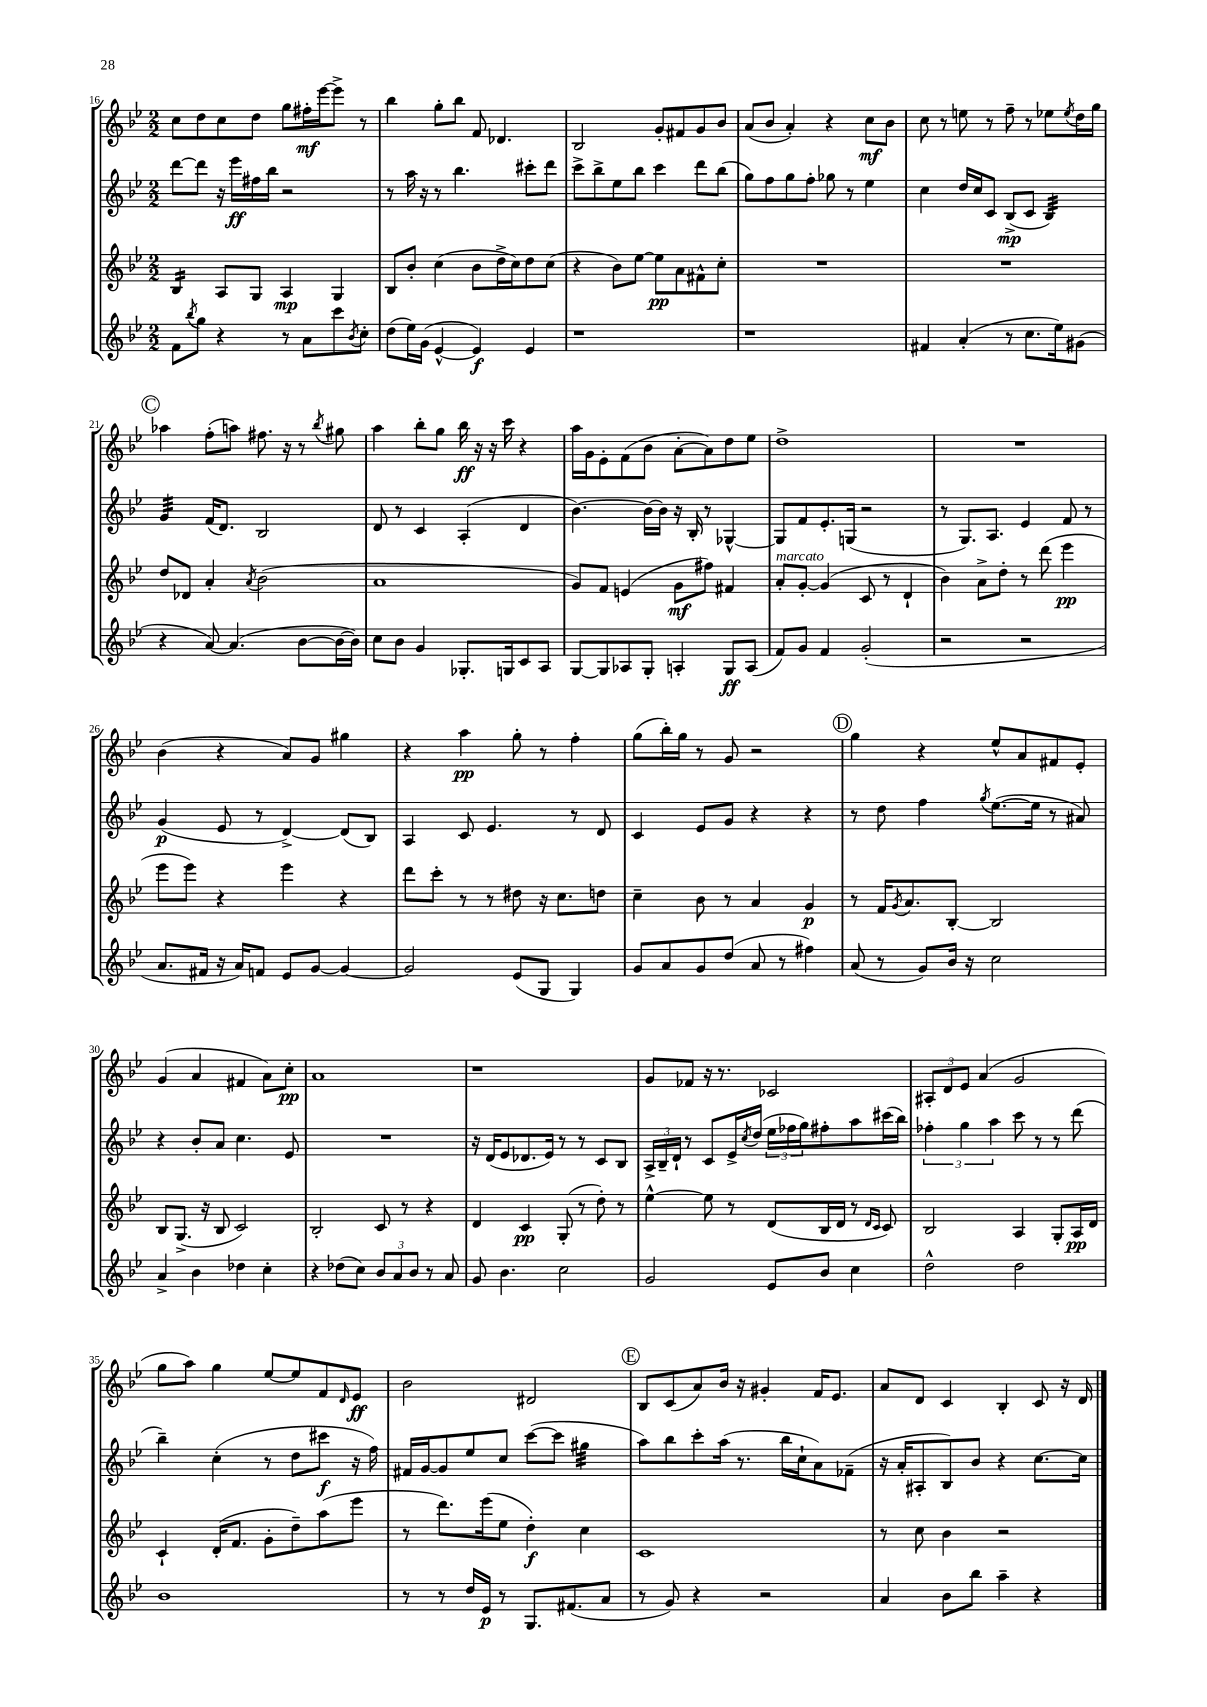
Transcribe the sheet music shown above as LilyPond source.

<<
\new StaffGroup <<
\new Staff = "s0" {
    \clef treble \key bes \major \numericTimeSignature \time 2/2
    c''8 d''8 c''8 d''8 g''8 fis''16-.\mf ees'''16~ ees'''8-> r8 |
    bes''4 g''8-. bes''8 f'8 des'4. |
    bes2 g'8-. fis'8 g'8 bes'8 |
    a'8( bes'8 a'4-.) r4 c''8\mf bes'8 |
    c''8 r8 e''8 r8 f''8-- r8 ees''8 \acciaccatura { ees''8 } d''16 g''16 |
    \mark \markup { \circle "C" } aes''4 f''8-.( a''8) fis''8. r16 r8 \acciaccatura { bes''8 } gis''8 |
    a''4 bes''8-. g''8 bes''16\ff r16 r16 c'''16 r4 |
    a''16 g'16 ees'8-. f'8( bes'8 a'8~-. a'8) d''8 ees''8 |
    d''1-> |
    R1 |
    bes'4( r4 a'8) g'8 gis''4 |
    r4 a''4\pp g''8-. r8 f''4-. |
    g''8( bes''16-.) g''16 r8 g'8 r2 |
    \mark \markup { \circle "D" } g''4 r4 ees''8-^ a'8 fis'8 ees'8-. |
    g'4( a'4 fis'4 a'8) c''8-.\pp |
    a'1 |
    r1 |
    g'8 fes'8 r16 r8. ces'2 |
    \tuplet 3/2 { ais8-. d'8 ees'8 } a'4( g'2 |
    g''8 a''8) g''4 ees''8~ ees''8 f'8 \grace { d'16 } ees'8\ff |
    bes'2 dis'2 |
    \mark \markup { \circle "E" } bes8 c'8( a'8) bes'16 r16 gis'4-. f'16 ees'8. |
    a'8 d'8 c'4 bes4-. c'8 r16 d'16 \bar "|." |
}
\new Staff = "s1" {
    \clef treble \key bes \major \numericTimeSignature \time 2/2
    d'''8~ d'''8 r16 ees'''16\ff fis''16 bes''16 r2 |
    r8 a''16 r16 r8 bes''4. cis'''8-. d'''8 |
    c'''8-> bes''8-> ees''8 bes''8 c'''4 d'''8 bes''8( |
    g''8) f''8 g''8 f''8-. ges''8 r8 ees''4 |
    c''4 d''16 c''16 c'8 bes8->\mp( c'8 bes4:32) |
    \mark \markup { \circle "C" } g'4:32 f'16( d'8.) bes2 |
    d'8 r8 c'4 a4-.( d'4 |
    bes'4.~) bes'16~ bes'16 r16 bes16-. r8 ges4~-^ |
    ges8 f'8 ees'8.-. g16( r2 |
    r8 g8.) a8. ees'4 f'8 r8 |
    g'4\p( ees'8 r8 d'4~->) d'8( bes8) |
    a4 c'8 ees'4. r8 d'8 |
    c'4 ees'8 g'8 r4 r4 |
    \mark \markup { \circle "D" } r8 d''8 f''4 \acciaccatura { g''8 } ees''8.~( ees''16 r8 ais'8) |
    r4 bes'8-. a'8 c''4. ees'8 |
    R1 |
    r16 d'16( ees'8 des'8. ees'16) r8 r8 c'8 bes8 |
    \tuplet 3/2 { a16-> bes16-- d'16-! } r8 c'8 ees'16-> \acciaccatura { c''8 } d''16( \tuplet 3/2 { ees''16 fes''16 g''16) } fis''8-. a''8 cis'''16( bes''16) |
    \tuplet 3/2 { fes''4-. g''4 a''4 } c'''8 r8 r8 d'''8( |
    bes''4--) c''4-.( r8 d''8 cis'''8\f r16 f''16) |
    fis'16 g'16~ g'8 ees''8 c''8 c'''8~( c'''8 gis''4:32 |
    \mark \markup { \circle "E" } a''8) bes''8 c'''8-. a''16( r8. bes''16 c''16-! a'8) fes'8--( |
    r16 a'16-. ais8-. bes8) bes'8 r4 c''8.~ c''16 \bar "|." |
}
\new Staff = "s2" {
    \clef treble \key bes \major \numericTimeSignature \time 2/2
    bes4:16 a8 g8 a4\mp g4 |
    bes8 bes'8-. c''4( bes'8 d''16-> c''16) d''8 c''8( |
    r4 bes'8) ees''8~ ees''8\pp a'8 fis'8-^ c''8-. |
    R1 |
    R1 |
    \mark \markup { \circle "C" } d''8 des'8 a'4-. \acciaccatura { a'8 } bes'2( |
    a'1 |
    g'8) f'8 e'4( g'8\mf fis''8) fis'4 |
    a'8-.^\markup { \italic "marcato" } g'8~-. g'4( c'8 r8 d'4-! |
    bes'4) a'8-> d''8-. r8 d'''8( ees'''4\pp |
    ees'''8 ees'''8) r4 ees'''4 r4 |
    d'''8 c'''8-. r8 r8 dis''8 r16 c''8. d''8 |
    c''4-- bes'8 r8 a'4 g'4\p |
    \mark \markup { \circle "D" } r8 f'16 \acciaccatura { g'8 } a'8. bes8~-. bes2 |
    bes8 g8.->( r16 bes8 c'2) |
    bes2-. c'8 r8 r4 |
    d'4 c'4\pp g8-.( r8 d''8-.) r8 |
    ees''4~-^ ees''8 r8 d'8( bes16 d'16 r8 \grace { d'16 c'16 } c'8) |
    bes2 a4 g8-. a16\pp d'16 |
    c'4-! d'16-.( f'8. g'8-. d''8--) a''8( ees'''8 |
    r8 d'''8.) ees'''16( ees''8 d''4-.\f) c''4 |
    \mark \markup { \circle "E" } c'1 |
    r8 c''8 bes'4 r2 \bar "|." |
}
\new Staff = "s3" {
    \clef treble \key bes \major \numericTimeSignature \time 2/2
    f'8 \acciaccatura { bes''8 } g''8 r4 r8 a'8 c'''8 \acciaccatura { bes'8 } c''8-. |
    d''8( ees''16) g'16( ees'4~-^ ees'4\f) ees'4 |
    r1 |
    r1 |
    fis'4 a'4-.( r8 c''8. ees''16) gis'8( |
    \mark \markup { \circle "C" } r4 a'8~) a'4.( bes'8~ bes'16~ bes'16) |
    c''8 bes'8 g'4 ges8.-. g16 c'8 a8 |
    g8~ g8 aes8 g8-. a4-. g8\ff a8( |
    f'8) g'8 f'4 g'2-.( |
    r2 r2 |
    a'8. fis'16 r16 a'16) f'8 ees'8 g'8~ g'4~ |
    g'2 ees'8( g8 g4) |
    g'8 a'8 g'8 d''8( a'8 r8 fis''4) |
    \mark \markup { \circle "D" } a'8( r8 g'8) bes'16 r16 c''2 |
    a'4-> bes'4 des''4 c''4-. |
    r4 des''8( c''8) \tuplet 3/2 { bes'8 a'8 bes'8 } r8 a'8 |
    g'8 bes'4. c''2 |
    g'2 ees'8 bes'8 c''4 |
    d''2-^ d''2 |
    bes'1 |
    r8 r8 d''16 ees'16\p r8 g8. fis'8.( a'8 |
    \mark \markup { \circle "E" } r8 g'8) r4 r2 |
    a'4 bes'8 bes''8 a''4-- r4 \bar "|." |
}
>>
>>
\layout { \context { \Score currentBarNumber = #16 } }
